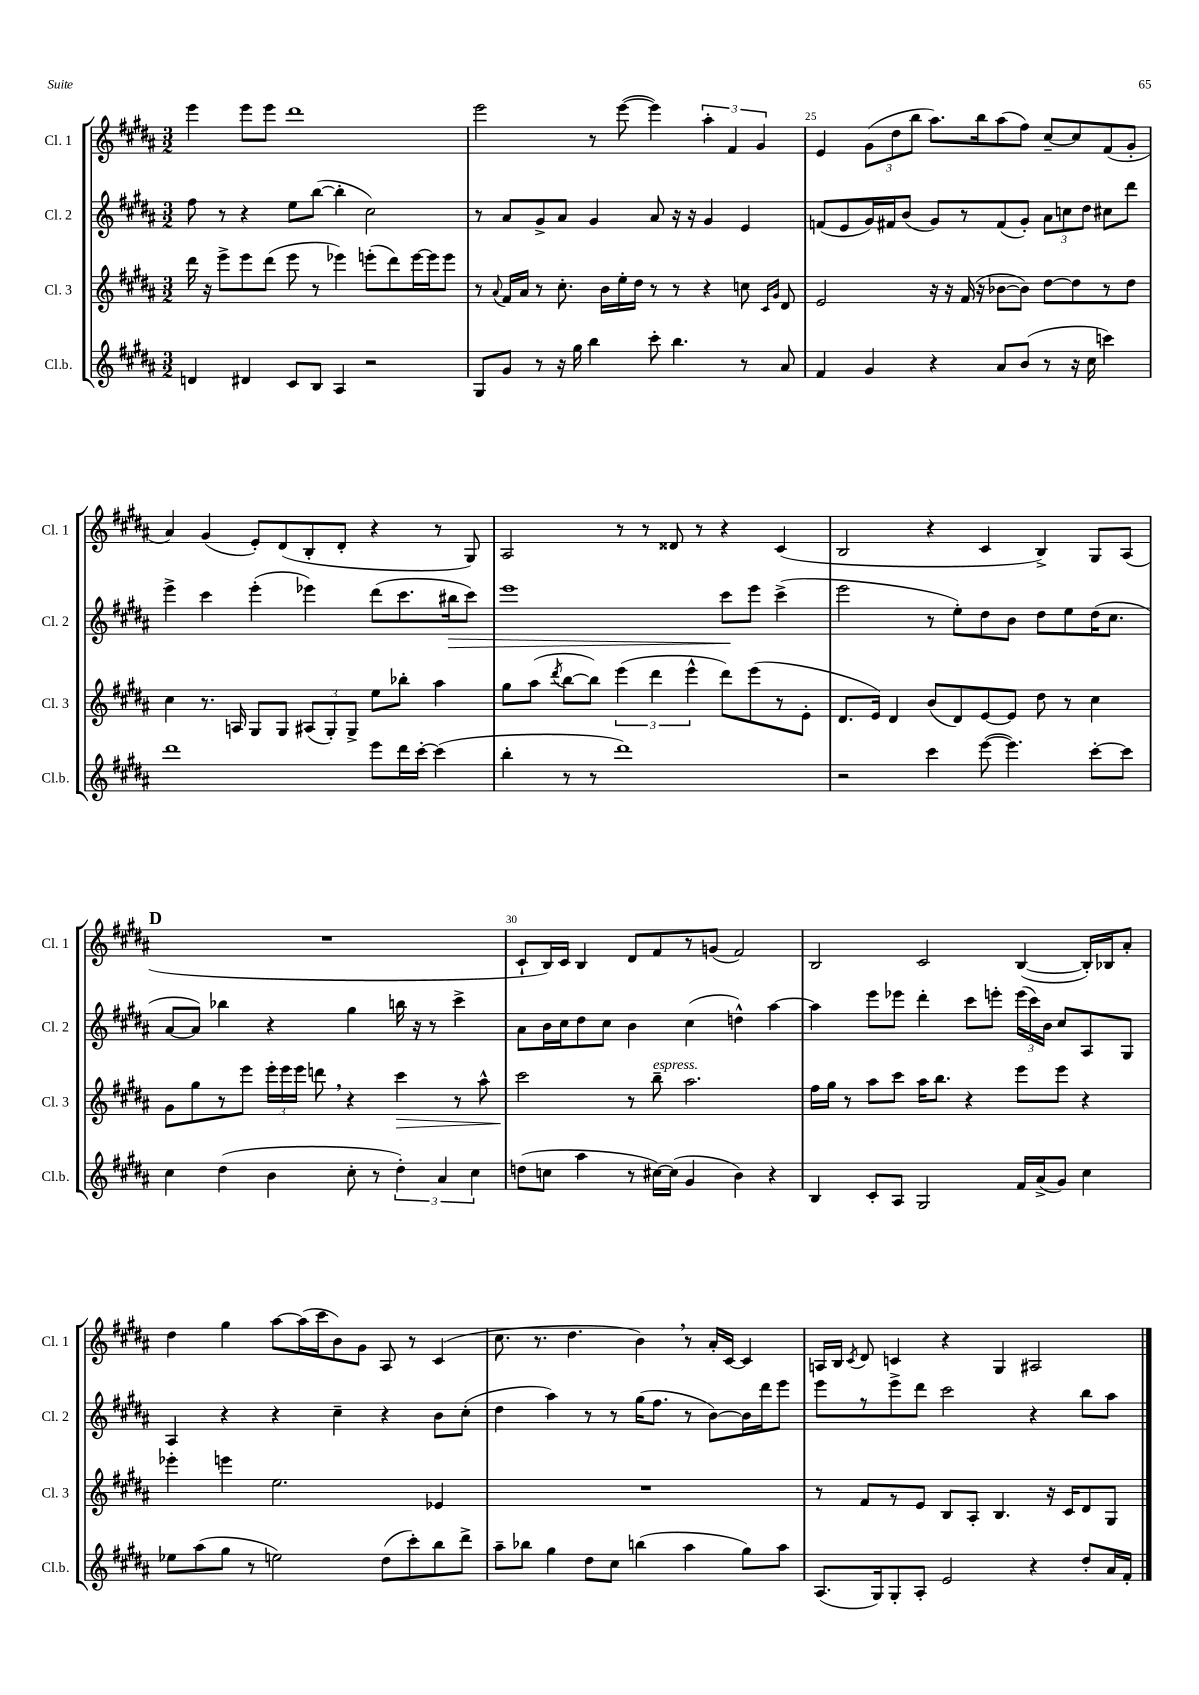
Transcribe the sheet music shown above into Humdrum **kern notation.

**kern	**kern	**kern	**kern
*staff4	*staff3	*staff2	*staff1
*clefG2	*clefG2	*clefG2	*clefG2
*k[f#c#g#d#a#]	*k[f#c#g#d#a#]	*k[f#c#g#d#a#]	*k[f#c#g#d#a#]
*M3/2	*M3/2	*M3/2	*M3/2
4d	16ddd#	8ff#	4eee
.	16r	.	.
.	8eee^	8r	.
4d#	8eee	4r	8eee
.	(8ddd#	.	8eee
8c#	8eee	8ee	1ddd#
8B	8r	([8bb	.
4A#	4eee-)	4bb']	.
2r	(8eee'	2cc#)	.
.	8ddd#)	.	.
.	[16eee	.	.
.	16eee]	.	.
.	8eee	.	.
=	=	=	=
8G#	8r	8r	2eee
.	8qqa#	.	.
8g#	16f#	8a#	.
.	16a#	.	.
8r	8r	8g#^	.
16r	8.cc#'	8a#	.
16gg#	.	.	.
4bb	.	4g#	8r
.	16b	.	.
.	16ee'	.	([8eee
.	16dd#	.	.
8ccc#'	8r	8a#	4eee])
4.bb	8r	16r	.
.	.	16r	.
.	4r	4g#	6aa#'
.	.	.	6f#
8r	8cc	4e	.
.	.	.	6g#
.	16qqc#	.	.
.	16qqg#	.	.
8a#	8d#	.	.
=	=	=	=
4f#	2e	(8f	4e
.	.	8e	.
4g#	.	16g#)	(12g#
.	.	16f#	.
.	.	.	12dd#
.	.	(8b	.
.	.	.	12bb
4r	16r	8g#)	8.aa#)
.	16r	.	.
.	(16f#	8r	.
.	16r	.	16bb
8a#	[8b-	(8f#	(8aa#
(8b	8b-])	8g#')	8ff#)
8r	[8dd#	12a#	[8cc#~
.	.	12cc	.
16r	8dd#]	.	8cc#]
.	.	12dd#	.
16cc#	.	.	.
4ccc)	8r	8cc#	(8f#
.	8dd#	8ddd#	8g#'
=	=	=	=
1ddd#	4cc#	4eee^	4a#)
.	8.r	4ccc#	(4g#
.	16A	.	.
.	8G#	(4eee'	8e')
.	8G#	.	(8d#
.	(12A#	4eee-)	8B'
.	12G#')	.	.
.	.	.	8d#'
.	12G#^	.	.
8eee	8ee	(8ddd#	4r
16ddd#	8bb-'	8.ccc#	.
[16ccc#'	.	.	.
(4ccc#]	4aa#	.	8r
.	.	16bb#	.
.	.	8ccc#)	8G#)
=	=	=	=
4bb'	8gg#	1eee	2A#
.	(8aa#	.	.
.	8qddd#	.	.
8r	[8bb	.	.
8r	8bb])	.	.
1ddd#)	(6eee	.	8r
.	.	.	8r
.	6ddd#	.	.
.	.	.	8d##
.	6eee^^	.	.
.	.	.	8r
.	8ddd#)	8ccc#	4r
.	(8eee	8eee	.
.	8r	(4ccc#^	(4c#
.	8e'	.	.
=	=	=	=
2r	8.d#	2eee	2B
.	16e)	.	.
.	4d#	.	.
4ccc#	(8b	8r	4r
.	8d#)	8ee')	.
([8eee	[8e	8dd#	4c#
4.eee])	8e]	8b	.
.	8dd#	8dd#	4B^)
.	8r	8ee	.
[8ccc#'	4cc#	(16dd#	8G#
.	.	8.cc#	.
8ccc#]	.	.	(8A#
=	=	=	=
4cc#	8g#	[8a#	1.r
.	8gg#	8a#])	.
(4dd#	8r	4bb-	.
.	8eee	.	.
4b	24eee'	4r	.
.	24eee	.	.
.	24eee	.	.
.	8ddd	.	.
8cc#'	4r	4gg#	.
8r	.	.	.
6dd#')	4ccc#	16bb	.
.	.	16r	.
.	.	8r	.
6a#	.	.	.
.	8r	4ccc#^	.
6cc#	.	.	.
.	8aa#^^	.	.
=	=	=	=
(8dd	2ccc#	8a#	8c#`
8cc	.	16b	16B)
.	.	16cc#	16c#
4aa#	.	8dd#	4B
.	.	8cc#	.
8r	8r	4b	8d#
[16cc#)	8bb~	.	8f#
(16cc#]	.	.	.
4g#	2.aa#	(4cc#	8r
.	.	.	(8g
4b)	.	4dd^^)	2f#)
4r	.	[4aa#	.
=	=	=	=
4B	16ff#	4aa#]	2B
.	16gg#	.	.
.	8r	.	.
8c#'	8aa#	8eee	.
8A#	8ccc#	8eee-	.
2G#	16aa#	4ddd#'	2c#
.	8.bb	.	.
.	4r	8ccc#	.
.	.	8eee'	.
16f#	8eee	(24eee	([4B
.	.	24ccc#)	.
(16a#^	.	.	.
.	.	24b	.
8g#)	8eee	8cc#	.
4cc#	4r	8A#	16B'])
.	.	.	16B-
.	.	8G#	8a#'
=	=	=	=
8ee-	4eee-'	4A#	4dd#
(8aa#	.	.	.
8gg#	4eee	4r	4gg#
8r	.	.	.
2ee)	2.ee	4r	[8aa#
.	.	.	(16aa#]
.	.	.	16ccc#
.	.	4cc#~	8b)
.	.	.	8g#
(8dd#	.	4r	8A#
8ccc#')	.	.	8r
8bb	4e-	8b	(4c#
8ddd#^	.	(8cc#'	.
=	=	=	=
8aa#~	1.r	4dd#	8.cc#
8bb-	.	.	.
.	.	.	8.r
4gg#	.	4aa#)	.
.	.	.	4.dd#
8dd#	.	8r	.
8cc#	.	8r	.
(4bb	.	(16gg#	4b)
.	.	8.ff#	.
4aa#	.	8r	8r
.	.	[8b)	16a#'
.	.	.	[16c#
8gg#)	.	16b]	4c#]
.	.	16ddd#	.
8aa#	.	8eee	.
=	=	=	=
(8.A#	8r	8eee	16A
.	.	.	16B
.	.	.	8qc#
.	8f#	8r	8d#
16G#)	.	.	.
8G#'	8r	8eee^	4c
8A#'	8e	8ddd#	.
2e	8B	2ccc#	4r
.	8A#'	.	.
.	4.B	.	4G#
4r	.	4r	2A#
.	16r	.	.
.	16c#	.	.
8dd#'	8d#	8bb	.
16a#	8G#	8aa#	.
16f#'	.	.	.
==	==	==	==
*-	*-	*-	*-
